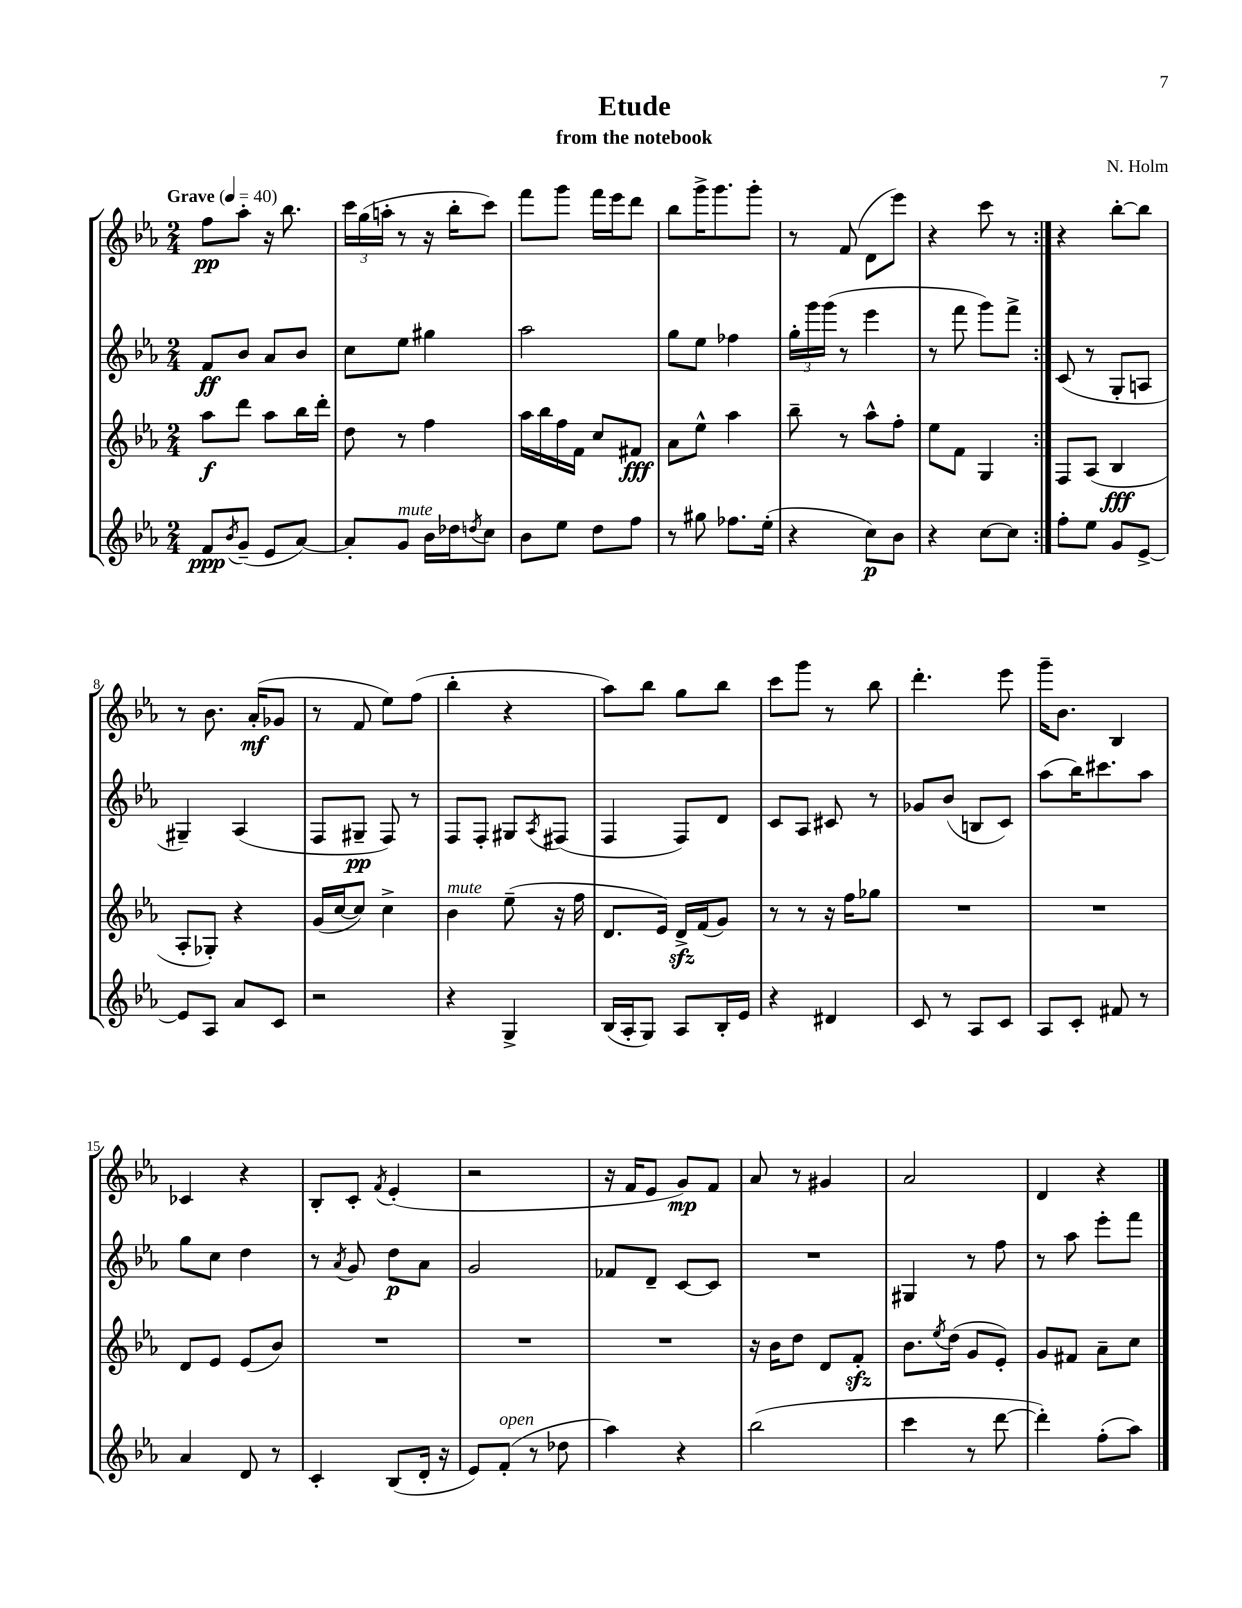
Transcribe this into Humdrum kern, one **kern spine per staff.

**kern	**dynam	**kern	**dynam	**kern	**dynam	**kern	**dynam
*part4	*part4	*part3	*part3	*part2	*part2	*part1	*part1
*staff4	*staff4	*staff3	*staff3	*staff2	*staff2	*staff1	*staff1
*clefG2	*	*clefG2	*	*clefG2	*	*clefG2	*
*k[b-e-a-]	*	*k[b-e-a-]	*	*k[b-e-a-]	*	*k[b-e-a-]	*
*M2/4	*	*M2/4	*	*M2/4	*	*M2/4	*
*MM40	*	*MM40	*	*MM40	*	*MM40	*
=1	=1	=1	=1	=1	=1	=1	=1
!	!	!	!	!	!	!LO:TX:a:B:t=Grave	!
8f/L	ppp	8aa-\L	f	8f/L	ff	8ff\L	pp
8qb-/	.	.	.	.	.	.	.
(8g~/J	.	8ddd\J	.	8b-/J	.	8aa-'\J	.
8e-/L	.	8aa-\L	.	8a-/L	.	16r	.
.	.	.	.	.	.	8.bb-\	.
[8a-/J)	.	16bb-\L	.	8b-/J	.	.	.
.	.	16ddd'\JJ	.	.	.	.	.
=2	=2	=2	=2	=2	=2	=2	=2
8a-'/L]	.	8dd\	.	8cc\L	.	24ccc\LL	.
.	.	.	.	.	.	(24gg\	.
.	.	.	.	.	.	24aan'\JJ	.
!LO:TX:a:i:t=mute	!	!	!	!	!	!	!
8g/J	.	8r	.	8ee-\J	.	8r	.
16b-\LL	.	4ff\	.	4gg#X\	.	16r	.
16dd-X\J	.	.	.	.	.	16bb-'\KL	.
8qddn/	.	.	.	.	.	.	.
8cc\J	.	.	.	.	.	8ccc\J)	.
=3	=3	=3	=3	=3	=3	=3	=3
8b-\L	.	16aa-\LL	.	2aa-\	.	8fff\L	.
.	.	16bb-\	.	.	.	.	.
8ee-\J	.	16ff\	.	.	.	8ggg\J	.
.	.	16f\JJ	.	.	.	.	.
8dd\L	.	8cc/L	.	.	.	16fff\LL	.
.	.	.	.	.	.	16eee-\J	.
8ff\J	.	8f#X/J	fff	.	.	8ddd\J	.
=4	=4	=4	=4	=4	=4	=4	=4
8r	.	8a-\L	.	8gg\L	.	8bb-\L	.
8gg#X\	.	8ee-^^\J	.	8ee-\J	.	16ggg^\K	.
.	.	.	.	.	.	8.ggg\	.
8.ff-X\L	.	4aa-\	.	4ff-X\	.	.	.
.	.	.	.	.	.	8ggg'\J	.
(16ee-'\Jk	.	.	.	.	.	.	.
=5	=5	=5	=5	=5	=5	=5	=5
4r	.	8bb-~\	.	24gg'\LL	.	8r	.
.	.	.	.	24ggg\	.	.	.
.	.	.	.	(24ggg\JJ	.	.	.
.	.	8r	.	8r	.	(8f/	.
8cc\L)	p	8aa-^^\L	.	4eee-\	.	8d\L	.
8b-\J	.	8ff'\J	.	.	.	8eee-\J)	.
=6	=6	=6	=6	=6	=6	=6	=6
4r	.	8ee-\L	.	8r	.	4r	.
.	.	8f\J	.	8fff\	.	.	.
[8cc\L	.	4G/	.	8ggg\L)	.	8ccc\	.
8cc\J]	.	.	.	8fff^\J	.	8r	.
=7:|!	=7:|!	=7:|!	=7:|!	=7:|!	=7:|!	=7:|!	=7:|!
8ff'\L	.	8F/L	.	(8c/	.	4r	.
8ee-\J	.	(8A-/J	.	8r	.	.	.
8g/L	.	4B-/	fff	8G'/L	.	[8bb-'\L	.
[8e-^/J	.	.	.	8An/J	.	8bb-\J]	.
!!LO:LB:g=z
=8	=8	=8	=8	=8	=8	=8	=8
8e-/L]	.	8A-'/L	.	4G#X~/)	.	8r	.
8A-/J	.	8G-X'/J)	.	.	.	8.b-\	.
8a-/L	.	4r	.	(4A-/	.	.	.
.	.	.	.	.	.	(16a-'/KL	mf
8c/J	.	.	.	.	.	8g-X/J	.
=9	=9	=9	=9	=9	=9	=9	=9
2r	.	(16g/LL	.	8F/L	.	8r	.
.	.	[16cc/J	.	.	.	.	.
.	.	8cc/J])	.	8G#X~/J	pp	8f/	.
.	.	4cc^\	.	8F/)	.	8ee-\L)	.
.	.	.	.	8r	.	(8ff\J	.
=10	=10	=10	=10	=10	=10	=10	=10
!	!	!LO:TX:a:i:t=mute	!	!	!	!	!
4r	.	4b-\	.	8F/L	.	4bb-'\	.
.	.	.	.	8F'/J	.	.	.
4G^/	.	(8ee-~\	.	8G#X/L	.	4r	.
.	.	.	.	8qA-/	.	.	.
.	.	16r	.	(8F#X/J	.	.	.
.	.	16ff\	.	.	.	.	.
=11	=11	=11	=11	=11	=11	=11	=11
(16B-/LL	.	8.d/L	.	4F/	.	8aa-\L)	.
16A-'/J	.	.	.	.	.	.	.
8G/J)	.	.	.	.	.	8bb-\J	.
.	.	16e-/Jk)	.	.	.	.	.
8A-/L	.	16dzz^/LL	.	8F/L)	.	8gg\L	.
.	.	(16f/J	.	.	.	.	.
16B-'/L	.	8g/J)	.	8d/J	.	8bb-\J	.
16e-/JJ	.	.	.	.	.	.	.
=12	=12	=12	=12	=12	=12	=12	=12
4r	.	8r	.	8c/L	.	8ccc\L	.
.	.	8r	.	8A-/J	.	8ggg\J	.
4d#X/	.	16r	.	8c#X/	.	8r	.
.	.	16ff\KL	.	.	.	.	.
.	.	8gg-X\J	.	8r	.	8bb-\	.
=13	=13	=13	=13	=13	=13	=13	=13
8c/	.	2r	.	8g-X/L	.	4.ddd'\	.
8r	.	.	.	(8b-/J	.	.	.
8A-/L	.	.	.	8Bn/L	.	.	.
8c/J	.	.	.	8c/J)	.	8eee-\	.
=14	=14	=14	=14	=14	=14	=14	=14
8A-/L	.	2r	.	(8aa-\L	.	16ggg~\KL	.
.	.	.	.	.	.	8.b-\J	.
8c'/J	.	.	.	16bb-\K)	.	.	.
.	.	.	.	8.ccc#X\	.	.	.
8f#X/	.	.	.	.	.	4B-/	.
8r	.	.	.	8aa-\J	.	.	.
!!LO:LB:g=z
=15	=15	=15	=15	=15	=15	=15	=15
4a-/	.	8d/L	.	8gg\L	.	4c-X/	.
.	.	8e-/J	.	8cc\J	.	.	.
8d/	.	(8e-/L	.	4dd\	.	4r	.
8r	.	8b-/J)	.	.	.	.	.
=16	=16	=16	=16	=16	=16	=16	=16
4c'/	.	2r	.	8r	.	8B-'/L	.
.	.	.	.	8qa-/	.	.	.
.	.	.	.	8g/	.	8c'/J	.
.	.	.	.	.	.	8qf/	.
(8B-/L	.	.	.	8dd\L	p	(4e-'/	.
16d'/Jk	.	.	.	8a-\J	.	.	.
16r	.	.	.	.	.	.	.
=17	=17	=17	=17	=17	=17	=17	=17
8e-/L)	.	2r	.	2g/	.	2r	.
!LO:TX:a:i:t=open	!	!	!	!	!	!	!
(8f'/J	.	.	.	.	.	.	.
8r	.	.	.	.	.	.	.
8dd-X\	.	.	.	.	.	.	.
=18	=18	=18	=18	=18	=18	=18	=18
4aa-\)	.	2r	.	8f-X/L	.	16r	.
.	.	.	.	.	.	16f/KL	.
.	.	.	.	8d~/J	.	8e-/J	.
4r	.	.	.	[8c/L	.	8g/L)	mp
.	.	.	.	8c/J]	.	8f/J	.
=19	=19	=19	=19	=19	=19	=19	=19
(2bb-\	.	16r	.	2r	.	8a-/	.
.	.	16b-\KL	.	.	.	.	.
.	.	8dd\J	.	.	.	8r	.
.	.	8d/L	.	.	.	4g#X/	.
.	.	8fzz'/J	.	.	.	.	.
=20	=20	=20	=20	=20	=20	=20	=20
4ccc\	.	8.b-\L	.	4G#X/	.	2a-/	.
.	.	8qee-/	.	.	.	.	.
.	.	(16dd\Jk	.	.	.	.	.
8r	.	8g/L	.	8r	.	.	.
[8ddd\	.	8e-'/J)	.	8ff\	.	.	.
=21	=21	=21	=21	=21	=21	=21	=21
4ddd'\])	.	8g/L	.	8r	.	4d/	.
.	.	8f#X/J	.	8aa-\	.	.	.
(8ff'\L	.	8a-~\L	.	8eee-'\L	.	4r	.
8aa-\J)	.	8cc\J	.	8fff\J	.	.	.
==	==	==	==	==	==	==	==
*-	*-	*-	*-	*-	*-	*-	*-
